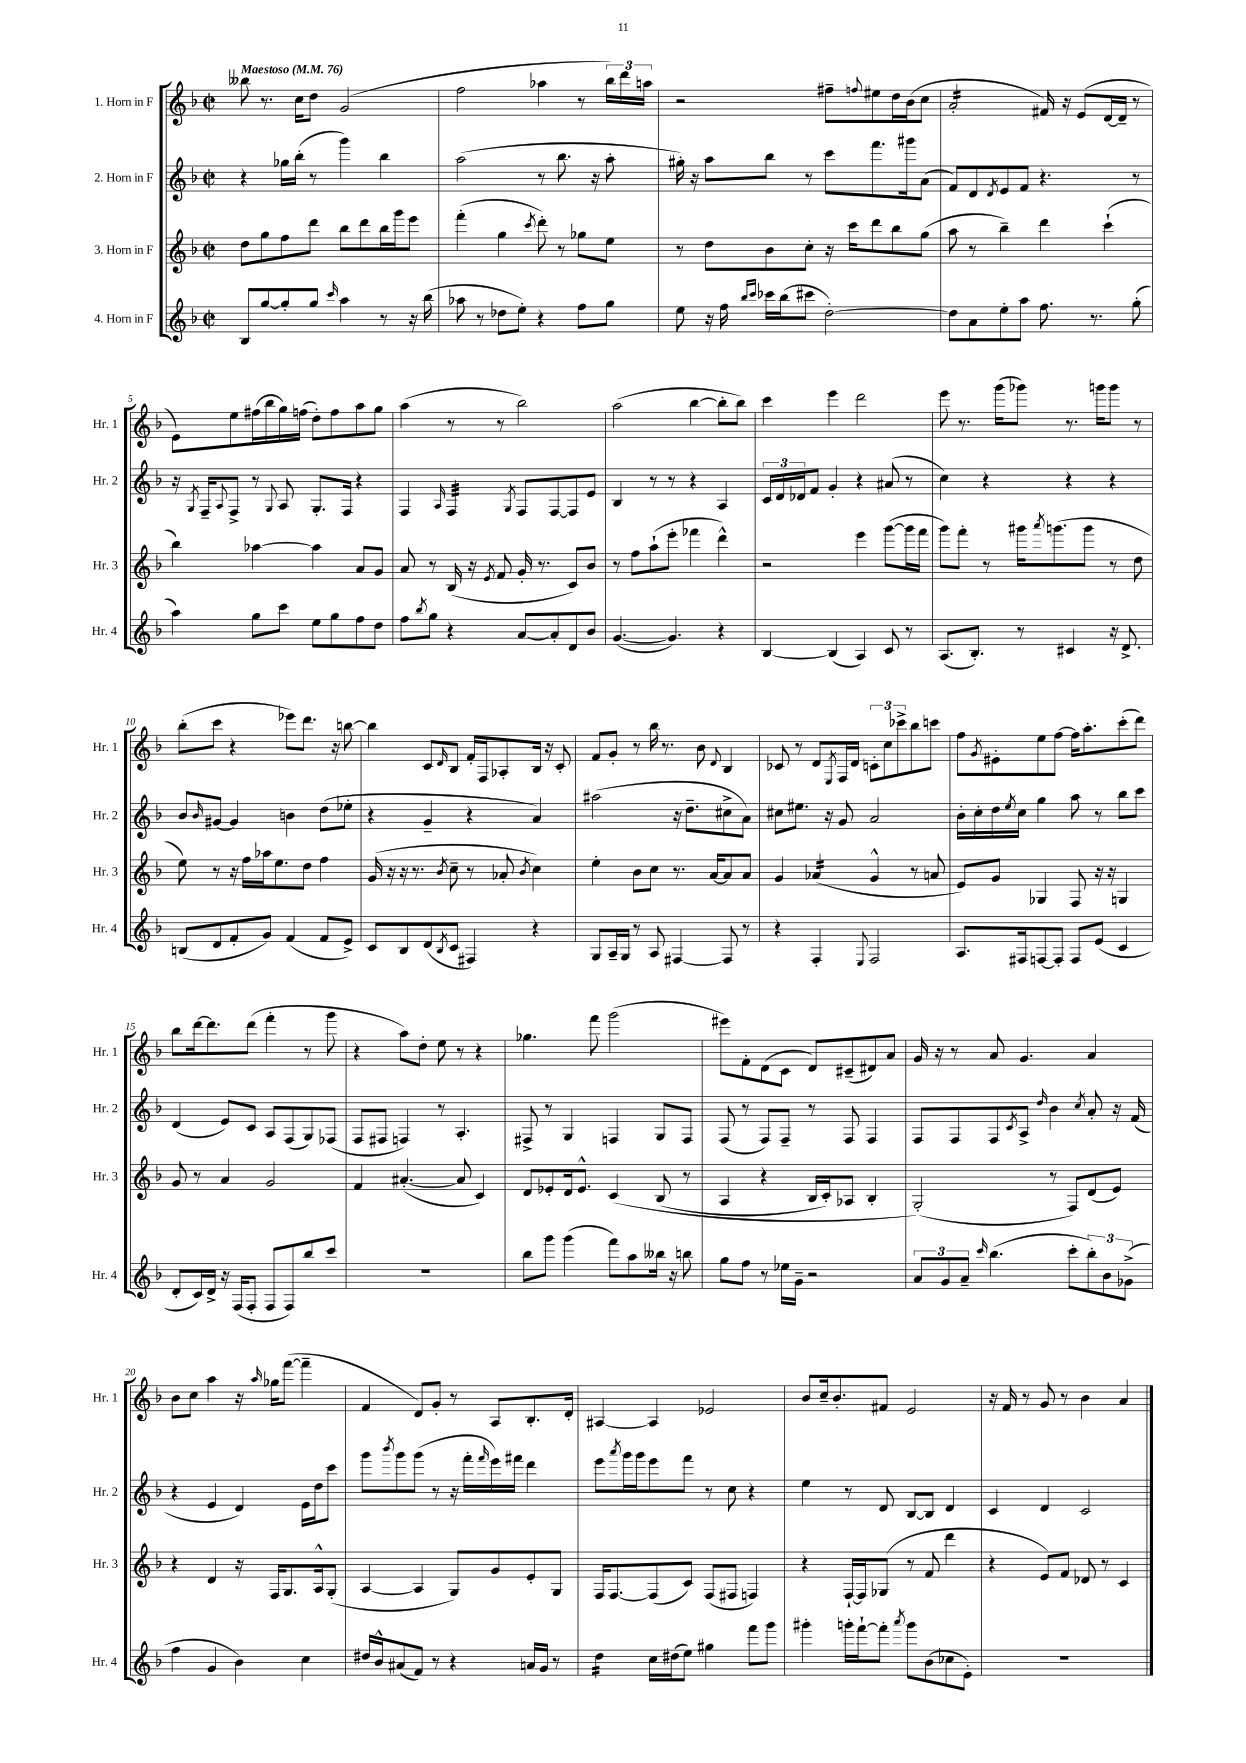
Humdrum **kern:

**kern	**kern	**kern	**kern
*staff4	*staff3	*staff2	*staff1
*clefG2	*clefG2	*clefG2	*clefG2
*k[b-]	*k[b-]	*k[b-]	*k[b-]
*M2/2	*M2/2	*M2/2	*M2/2
*met(c|)	*met(c|)	*met(c|)	*met(c|)
*MM76	*MM76	*MM76	*MM76
8B-	8dd	4r	8bb--
[8gg	8gg	.	8.r
8gg']	8ff	16gg-	.
.	.	(16bb-'	16cc
8gg	8ddd	8r	8dd
16qqccc	.	.	.
4aa	8bb-	4ggg)	(2g
.	8ddd	.	.
8r	16bb-	4bb-	.
.	16ggg	.	.
16r	8eee	.	.
(16bb-	.	.	.
=	=	=	=
8aa-	(4fff'	(2aa	2ff
8r	.	.	.
8dd-	4gg	.	.
8ee')	.	.	.
.	8qccc	.	.
4r	8ddd')	8r	4aa-
.	8r	8.bb-	.
8ff	8gg-	.	8r
.	.	16r	.
8gg	8ee	8aa'	24bb-)
.	.	.	24ddd
.	.	.	24aa
=	=	=	=
8ee	8r	16gg#')	2r
.	.	16r	.
16r	8dd	8aa	.
16ff	.	.	.
16qqbb-	.	.	.
16qqccc	.	.	.
16ccc-	8b-	8bb-	.
(16bb-	.	.	.
8ccc#	8cc'	8r	.
[2dd')	16r	8ccc	8ff#~
.	16ccc	.	.
.	.	.	8qqff
.	8ddd	8.fff	8ee#
.	8bb-	.	16dd
.	.	16ggg#	(16b-
.	(8gg	(8a	8cc
=	=	=	=
8dd]	8aa	8f)	2a'
8a	8r	8d	.
.	.	8qd	.
8ee'	4bb-~)	8e	.
8aa	.	8f	.
8.ff	4ddd	4.r	16f#)
.	.	.	16r
.	.	.	(8e
8.r	.	.	.
.	(4ccc`	.	[16d
.	.	.	16d~]
(8gg'	.	8r	8r
=	=	=	=
4aa)	4bb-)	16r	8e)
.	.	8qG	.
.	.	16F~	.
.	.	8qqA	.
.	.	8F^	8ee
8gg	[4aa-	8r	(16ff#
.	.	.	16bb-
.	.	8qqG	.
8ccc	.	8A	16gg)
.	.	.	(16ff
8ee	4aa-]	8.G'	8dd')
8gg	.	.	8ff
.	.	16F	.
8ff	8a	4r	8aa
8dd	8g	.	8gg
=	=	=	=
8ff	8a	4F	(4aa
8qbb-	.	.	.
8gg	8r	.	.
.	.	16qqA	.
4r	(16B-	4F	8r
.	16r	.	.
.	8qe	.	.
.	8f	.	8r
.	.	8qG	.
[8a	16g'	8F	2bb-)
.	8.r	.	.
8a']	.	[8F	.
8d	8c)	8F]	.
8b-	8b-	8e	.
=	=	=	=
([4.g	8r	4B-	(2aa
.	8ff	.	.
.	(8aa`	8r	.
4.g])	8eee'	8r	.
.	4fff-	4r	[4bb-
4r	4ddd^^)	4A	8bb-']
.	.	.	8bb-)
=	=	=	=
[4B-	2r	24c	4ccc
.	.	24d	.
.	.	24d-	.
.	.	8f	.
(4B-]	.	4g'	4eee
4A)	4eee	4r	2ddd
8c	([8ggg	(8a#	.
8r	16ggg]	8r	.
.	16fff	.	.
=	=	=	=
(8.A	8ggg)	4cc)	8eee
.	8fff'	.	8.r
8.B-')	.	.	.
.	8r	4r	.
.	.	.	(16ggg
8r	16ggg#	.	8ggg-)
.	8qaaa	.	.
.	(8.ggg	.	.
4c#	.	4r	8.r
.	8ggg	.	.
.	.	.	16ggg
16r	8r	4r	8ggg
8.d^	.	.	.
.	8dd	.	8r
=	=	=	=
(8B	8ee)	8b-	(8bb-'
.	.	16qqb-	.
8d	8r	[8g#	8ccc
8f'	16r	4g#]	4r
.	16ff	.	.
8g)	16aa-	.	.
.	8.ee	.	.
(4f	.	4b	8eee-)
.	8dd	.	8.ddd
8f	4ff	(8dd	.
.	.	.	16r
8e^)	.	8ee-'	[8bb
=	=	=	=
8c	(16g	4r	4bb]
.	16r	.	.
8B-	16r	.	.
.	8.r	.	.
(8d	.	4g~	8c
8qB-	8qb-	.	16qqd
8c	8cc~	.	8B-
4F#)	8r	4r	16f'
.	.	.	16F
.	8a-'	.	8A-'
.	8qb-	.	.
4r	4cc)	4a)	16B-
.	.	.	16r
.	.	.	8c'
=	=	=	=
8G	4ee'	(2aa#	8f
16A~	.	.	8g'
16G	.	.	.
8r	8b-	.	8r
8A	8cc	.	16bb-
.	.	.	8.r
[4F#	8.r	16r	.
.	.	8.dd~	.
.	.	.	8b-
.	[16a	.	.
.	.	.	8qqd
8F#]	8a]	8cc#^	4B-
8r	8a	8a)	.
=	=	=	=
4r	4g	8cc#	8c-
.	.	8.ee#	8r
4F'	(4a-	.	8d
.	.	16r	.
.	.	.	8qE
.	.	8g	16F
.	.	.	16d
8qqE	.	.	.
2F	4g^^	2a	12c'
.	.	.	12cc
.	.	.	12ccc-^
.	8r	.	8bb-
.	8a	.	8ccc
=	=	=	=
8.A	8e)	16b-'	8ff
.	.	16cc'	.
.	.	.	8qg
.	8g	16dd	8e#'
.	.	8qee	.
16F#	.	16cc	.
[8F	4G-	4gg	8ee
8F']	.	.	[8ff
8F	8F	8aa	16ff]
.	.	.	8.aa'
(8e	16r	8r	.
.	16r	.	.
4c	4G	8bb-	(8ccc'
.	.	8ccc	8ddd)
=	=	=	=
8d'	8g	(4d	8bb-
16c)	8r	.	[16ddd
16d^	.	.	8.ddd]
16r	4a	8e)	.
(16F	.	.	.
8F'	.	8c	(8ddd
8F	2g	8A	4fff'
8F)	.	(8F	.
8bb-	.	8G)	8r
8ccc	.	(8F-	8ggg
=	=	=	=
1r	4f	8F	4r
.	.	8F#	.
.	([4.a#'	4F)	8aa)
.	.	.	8dd'
.	.	8r	8ee
.	8a#]	4.A'	8r
.	4c)	.	4r
=	=	=	=
8bb-	8d	8F#^	4.gg-
8ggg	8e-'	8r	.
(4ggg	16d	4G	.
.	8.e-^^	.	.
.	.	.	8fff
8fff)	&(4c	4F	(2ggg
8aa	.	.	.
16bb--	(8B-	8G	.
16r	.	.	.
8bb	8r	8F	.
=	=	=	=
8gg	4A	(8F	8eee#)
8ff	.	8r	8f'
8r	4r	8F)	(8d
16ee-	.	8F~	8c
16g~	.	.	.
2r	16B-	8r	8d)
.	16c')	.	.
.	8A-	8F	(8c#~
.	4B-'	4F	8d#)
.	.	.	8a
=	=	=	=
12a	(2G'&)	8F	16g
.	.	.	16r
12g	.	.	.
.	.	8F	8r
12a~	.	.	.
16qqccc	.	.	.
(4.bb-	.	8F	8a
.	.	8qc	.
.	.	8A^	4.g
.	.	16qqdd	.
.	8r	4b-	.
8ccc'	8F)	.	.
.	.	8qcc	.
12bb-')	(8d	8a'	4a
12b-	.	.	.
.	8e)	16r	.
(12g-^	.	.	.
.	.	(16f	.
=	=	=	=
4ff	4r	4r	8b-
.	.	.	8cc
4g	4d	4e	4aa
4b-)	16r	4d)	16r
.	.	.	16qqaa
.	16F	.	16gg-
.	8.G	.	([8fff
4cc	.	16e	4fff~]
.	16A^^	16dd	.
.	(8G'	8ccc	.
=	=	=	=
16dd#	[4A	8ggg	4f
16b-^^	.	.	.
.	.	8qbbb-	.
(8a#	.	8ggg	.
8f)	4A]	(8ggg	8d)
8r	.	8r	8g'
4r	8G)	16r	8r
.	.	16fff'	.
.	.	16qqfff	.
.	8g	16eee)	8A
.	.	16fff#	.
16a	8e'	4ddd	8.B-'
16g	.	.	.
8r	8G	.	.
.	.	.	16d'
=	=	=	=
4dd	16F	8eee	[4A#
.	[8.F	.	.
.	.	8qaaa	.
.	.	16ggg	.
.	.	16ggg	.
16cc	(8F]	8eee	4A#]
(16dd#	.	.	.
8ee)	8c)	8fff	.
4gg#	(8F	8r	2e-
.	8F#	8cc	.
8fff	4F)	4r	.
8ggg	.	.	.
=	=	=	=
4ggg#'	4r	4ee	8b-
.	.	.	16cc~
.	.	.	8.b-'
16ggg'	[16F`	8r	.
[16fff`	16F]	.	.
8fff']	(8G-	8d	8f#
8qaaa	.	.	.
8ggg	8r	[8B-	2e
(8b-	8f	8B-]	.
8cc-	4ddd	4d	.
8e')	.	.	.
=	=	=	=
1r	4r	4c	16r
.	.	.	16f
.	.	.	8r
.	8e)	4d	8g
.	8f	.	8r
.	8d-	2c	4b-
.	8r	.	.
.	4c	.	4a
==	==	==	==
*-	*-	*-	*-
